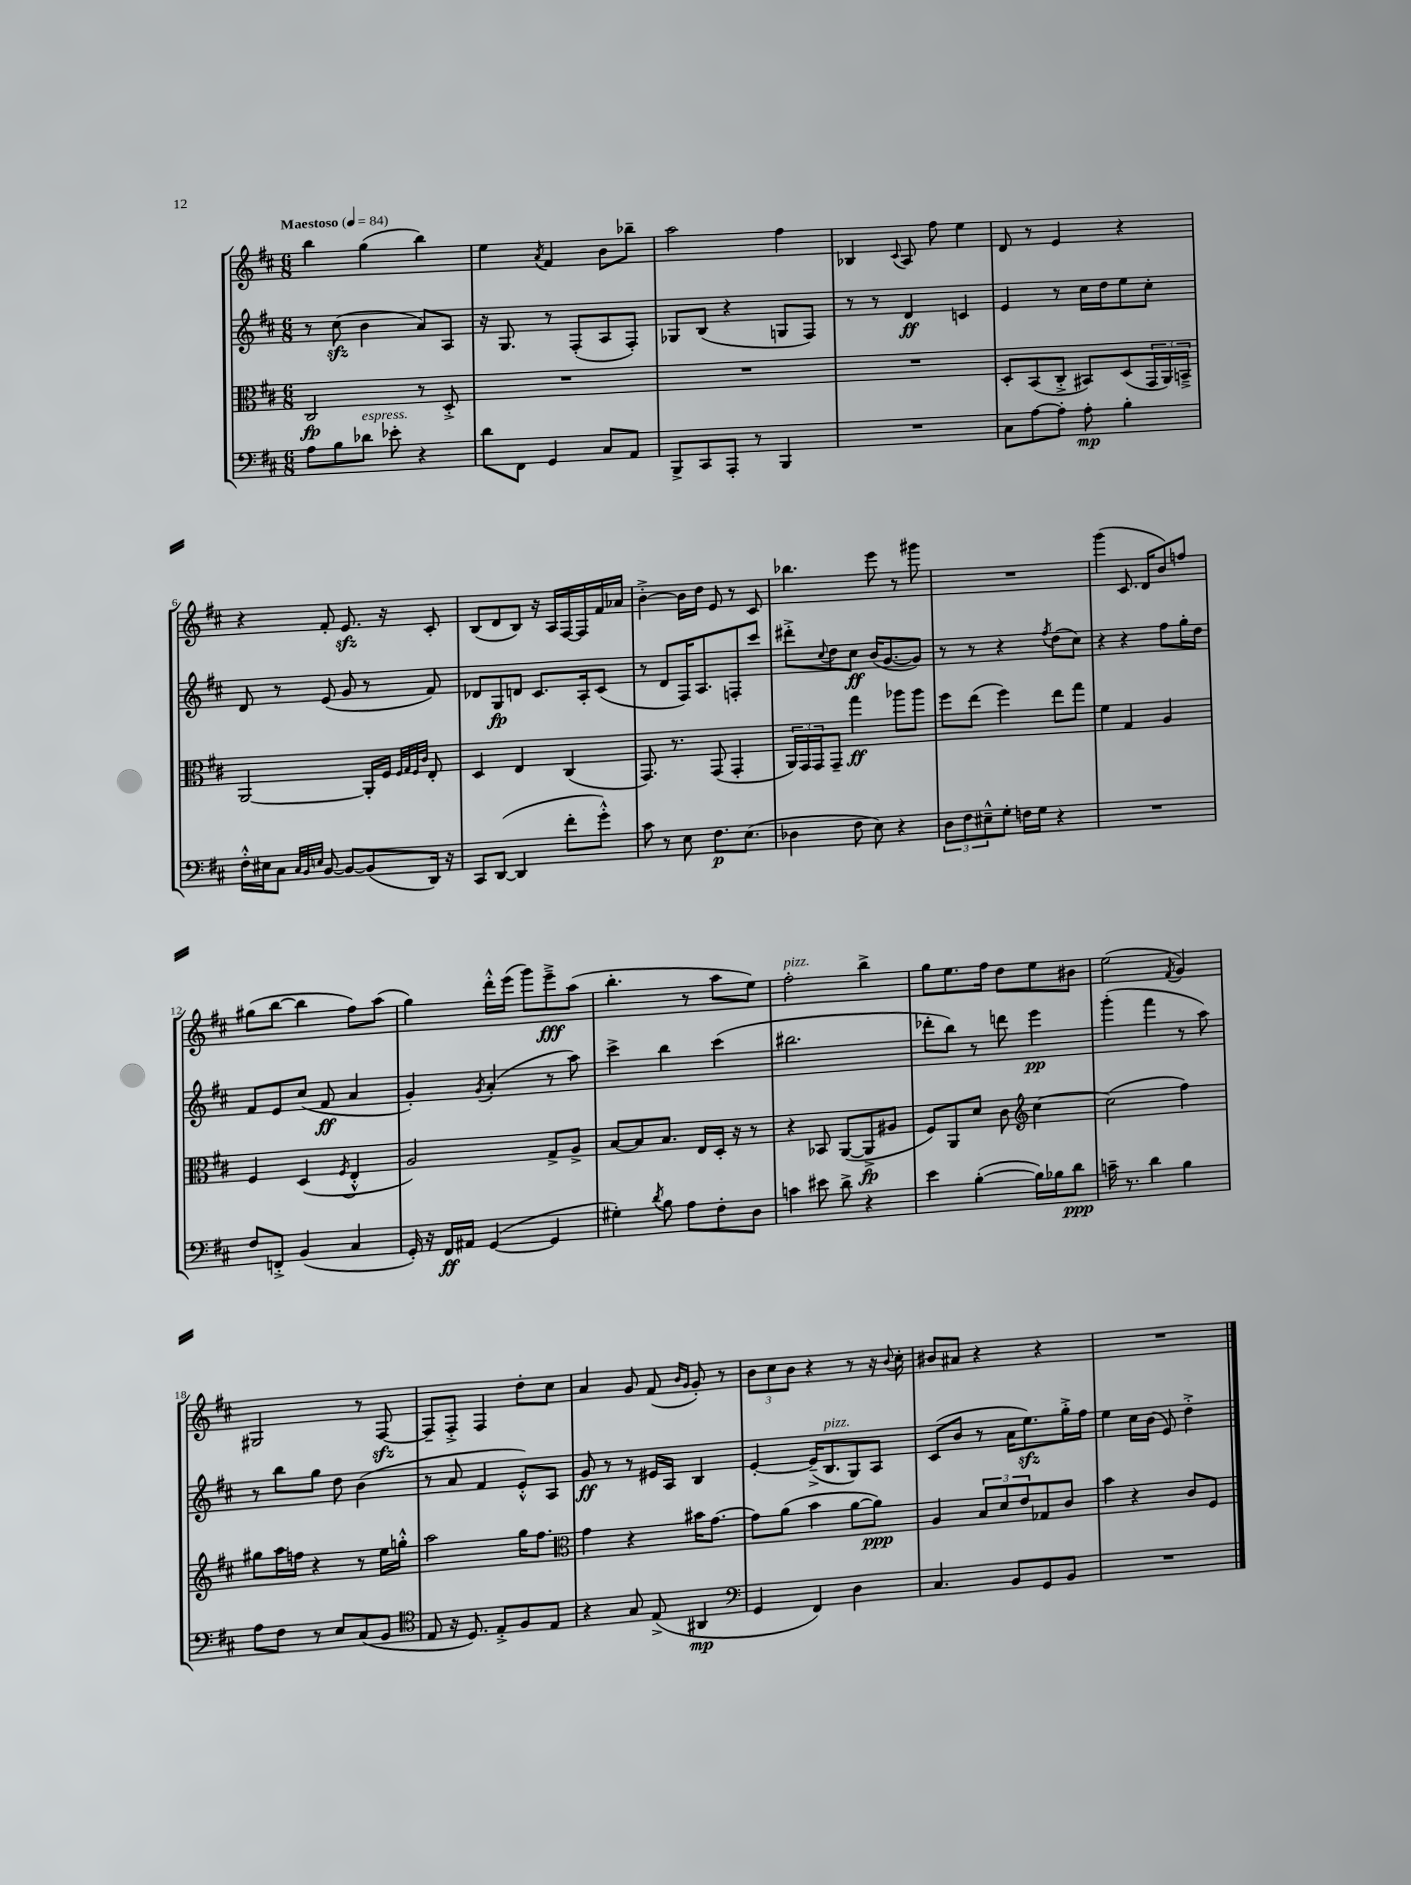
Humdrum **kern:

**kern	**dynam	**kern	**dynam	**kern	**dynam	**kern	**dynam
*part4	*part4	*part3	*part3	*part2	*part2	*part1	*part1
*staff4	*staff4	*staff3	*staff3	*staff2	*staff2	*staff1	*staff1
*clefF4	*	*clefC3	*	*clefG2	*	*clefG2	*
*k[f#c#]	*	*k[f#c#]	*	*k[f#c#]	*	*k[f#c#]	*
*M6/8	*	*M6/8	*	*M6/8	*	*M6/8	*
*MM84	*	*MM84	*	*MM84	*	*MM84	*
=1	=1	=1	=1	=1	=1	=1	=1
!	!	!	!	!	!	!LO:TX:a:B:t=Maestoso	!
8A\L	.	2C#/	fp	8r	.	4bb\	.
8B\	.	.	.	(8cc#zz\	.	.	.
!LO:TX:a:i:t=espress.	!	!	!	!	!	!	!
8d-X\J	.	.	.	4b\	.	(4gg\	.
8e-X'\	.	.	.	.	.	.	.
4r	.	8r	.	8a/L)	.	4bb\)	.
.	.	8D'^/	.	8A/J	.	.	.
=2	=2	=2	=2	=2	=2	=2	=2
8d\L	.	2.r	.	16r	.	4ee\	.
.	.	.	.	8.G/	.	.	.
8FF#\J	.	.	.	.	.	.	.
.	.	.	.	.	.	8qa/	.
4GG/	.	.	.	8r	.	4f#/	.
.	.	.	.	(8F#'/L	.	.	.
8C#/L	.	.	.	8A/	.	8b\L	.
8AA/J	.	.	.	8F#'/J)	.	8bb-X~\J	.
=3	=3	=3	=3	=3	=3	=3	=3
8BBB^/L	.	2.r	.	8G-X/L	.	2aa\	.
8CC#/	.	.	.	(8B/J	.	.	.
8AAA'/J	.	.	.	4r	.	.	.
8r	.	.	.	.	.	.	.
4BBB/	.	.	.	8Gn/L	.	4ff#\	.
.	.	.	.	8F#/J)	.	.	.
=4	=4	=4	=4	=4	=4	=4	=4
2.r	.	2.r	.	8r	.	4B-X/	.
.	.	.	.	8r	.	.	.
.	.	.	.	.	.	8qqc#/	.
.	.	.	.	4d/	ff	8A/	.
.	.	.	.	.	.	8ff#\	.
.	.	.	.	4cn/	.	4ee\	.
=5	=5	=5	=5	=5	=5	=5	=5
8C#\L	.	8D'/L	.	4e/	.	8d/	.
[8A\	.	(8BB/	.	.	.	8r	.
8A'\J]	.	8C#'^/J	.	8r	.	4e/	.
8A'\	mp	8BB#X/L)	.	16cc#\LL	.	.	.
.	.	.	.	16dd\J	.	.	.
4B'\	.	(8D/	.	8ee\	.	4r	.
.	.	24GG/L	.	8cc#'\J	.	.	.
.	.	24AA/)	.	.	.	.	.
.	.	24BBn~^/JJ	.	.	.	.	.
!!LO:LB:g=z
=6	=6	=6	=6	=6	=6	=6	=6
16F#'^^\LL	.	[2AA/	.	8d/	.	4r	.
16E#X\J	.	.	.	.	.	.	.
8C#\J	.	.	.	8r	.	.	.
32qqC#/LLL	.	.	.	.	.	.	.
32qqBB/	.	.	.	.	.	.	.
32qqEn/JJJ	.	.	.	.	.	.	.
[8BB/	.	.	.	(8e/	.	8f#'/	.
8BB/L_	.	.	.	8g/	.	8.ezz/	.
(8BB/]	.	16AA'/LL]	.	8r	.	.	.
.	.	16F#/JJ	.	.	.	16r	.
.	.	32qqF#/LLL	.	.	.	.	.
.	.	32qqG/	.	.	.	.	.
.	.	32qqF#/	.	.	.	.	.
.	.	32qqc#/JJJ	.	.	.	.	.
16DD/Jk)	.	8E'/	.	8f#/)	.	8c#'/	.
16r	.	.	.	.	.	.	.
=7	=7	=7	=7	=7	=7	=7	=7
8CC#/L	.	4D/	.	8d-X/L	.	(8B/L	.
([8DD/J	.	.	.	8G/	fp	8d/	.
4DD/]	.	4E/	.	8dn/J	.	8B/J)	.
.	.	.	.	8.c#/L	.	16r	.
.	.	.	.	.	.	16A/LL	.
8f#'\L	.	(4C#/	.	.	.	[16F#/	.
.	.	.	.	16A'/k	.	16F#/]	.
8g'^^\J)	.	.	.	(8c#/J	.	16f#/	.
.	.	.	.	.	.	16a-X/JJ	.
=8	=8	=8	=8	=8	=8	=8	=8
8c#\	.	8.GG/)	.	8r	.	[4b'^\	.
8r	.	.	.	8d/L	.	.	.
.	.	8.r	.	.	.	.	.
8E\	.	.	.	16F#/K)	.	16b\LL]	.
.	.	.	.	8.A/	.	16dd\JJ	.
8.F#\L	p	(8GG/	.	.	.	8e/	.
.	.	4GG'/	.	8Fn'/	.	8r	.
(8.E\J	.	.	.	.	.	.	.
.	.	.	.	8ccc#/J	.	8c#/	.
=9	=9	=9	=9	=9	=9	=9	=9
4D-X\	.	24AA/LL)	.	8ddd#X'^\L	.	4.bb-X\	.
.	.	24GG/	.	.	.	.	.
.	.	24GG/J	.	.	.	.	.
.	.	.	.	8qqcc#/	.	.	.
.	.	8GG~/J	.	8dd\	.	.	.
8F#\	.	4gg\	ff	8cc#\J	ff	.	.
8E\)	.	.	.	(16b/KL	.	8eee\	.
.	.	.	.	[8.g/	.	.	.
4r	.	8aa-X\L	.	.	.	8r	.
.	.	8aa-\J	.	8g/J])	.	8ggg#X\	.
=10	=10	=10	=10	=10	=10	=10	=10
12D\L	.	8ff#\L	.	8r	.	2.r	.
12F#\	.	.	.	.	.	.	.
.	.	(8ee\J	.	8r	.	.	.
12E#X~^^\	.	.	.	.	.	.	.
8G'\J	.	4ff#\)	.	4r	.	.	.
16Fn\LL	.	.	.	.	.	.	.
16G\JJ	.	.	.	.	.	.	.
.	.	.	.	8qff#/	.	.	.
4r	.	8ee\L	.	(8dd\L	.	.	.
.	.	8gg\J	.	8cc#\J)	.	.	.
=11	=11	=11	=11	=11	=11	=11	=11
2.r	.	4f#\	.	4r	.	(4ggg\	.
.	.	4G/	.	4r	.	8.c#/	.
.	.	.	.	.	.	16d/KL	.
.	.	4A/	.	8ff#\L	.	8b/)	.
.	.	.	.	16gg'\L	.	8ffn/J	.
.	.	.	.	16dd\JJ	.	.	.
!!LO:LB:g=z
=12	=12	=12	=12	=12	=12	=12	=12
8F#/L	.	4F#/	.	8f#/L	.	(8gg#X\L	.
8FFn'^/J	.	.	.	8e/	.	[8bb\J	.
(4BB/	.	(4D/	.	(8cc#/J	.	4bb\]	.
.	.	.	.	8f#/	ff	.	.
.	.	8qF#/	.	.	.	.	.
4C#/	.	4E'^^/	.	4a/	.	8ff#\L)	.
.	.	.	.	.	.	(8aa\J	.
=13	=13	=13	=13	=13	=13	=13	=13
16GG'/)	.	2A/)	.	4g'/)	.	4gg\)	.
16r	.	.	.	.	.	.	.
16FF#/LL	ff	.	.	.	.	.	.
16AA#X/JJ	.	.	.	.	.	.	.
.	.	.	.	8qg/	.	.	.
([4GG/	.	.	.	(4a'/	.	16ddd'^^\LL	.
.	.	.	.	.	.	(16eee\JJ	.
.	.	.	.	.	.	8ggg\L)	.
4GG/]	.	8G^/L	.	8r	.	8eee~^\	fff
.	.	8A^/J	.	8aa\)	.	(8aa\J	.
=14	=14	=14	=14	=14	=14	=14	=14
4G#X'\)	.	[8B/L	.	4ccc#^\	.	4.bb'\	.
.	.	8B/]	.	.	.	.	.
8qd/	.	.	.	.	.	.	.
8B\	.	8.B/J	.	4bb\	.	.	.
8A\L	.	.	.	.	.	8r	.
.	.	16E/LL	.	.	.	.	.
8F#'\	.	16D'/JJ	.	(4ccc#\	.	8aa\L	.
.	.	16r	.	.	.	.	.
8D\J	.	8r	.	.	.	8ee\J)	.
=15	=15	=15	=15	=15	=15	=15	=15
!	!	!	!	!	!	!LO:TX:a:i:t=pizz.	!
4cn\	.	4r	.	2.bb#X\	.	2ff#'\	.
8e#X\	.	8BB-X/	.	.	.	.	.
8d^\	.	([8AA/L	.	.	.	.	.
4r	.	8AA^/]	fp	.	.	4bb^\	.
.	.	8A#X/J	.	.	.	.	.
=16	=16	=16	=16	=16	=16	=16	=16
4e\	.	8F#/L)	.	8ddd-X'\L	.	8gg\L	.
.	.	8AA/	.	8bb\J)	.	8.ee\	.
([4B'\	.	8d/J	.	8r	.	.	.
.	.	.	.	.	.	16ff#\Jk	.
.	.	8c#\	.	8dddn\	.	8dd\L	.
*	*	*clefG2	*	*	*	*	*
16B\LL])	.	[4cc#\	.	4eee\	pp	8ee\	.
16B-X\J	.	.	.	.	.	.	.
8d\J	ppp	.	.	.	.	8b#X\J	.
=17	=17	=17	=17	=17	=17	=17	=17
16cn~\	.	(2cc#\]	.	(4ggg'\	.	(2ee\	.
8.r	.	.	.	.	.	.	.
4d\	.	.	.	4fff#\	.	.	.
.	.	.	.	.	.	8qf#/	.
4B\	.	4ff#\)	.	8r	.	4g/)	.
.	.	.	.	8aa\)	.	.	.
!!LO:LB:g=z
=18	=18	=18	=18	=18	=18	=18	=18
8A\L	.	8gg#X\L	.	8r	.	2G#X/	.
8F#\J	.	16aa\L	.	8bb\L	.	.	.
.	.	16ffn\JJ	.	.	.	.	.
8r	.	4r	.	8gg\J	.	.	.
8E/L	.	.	.	8dd\	.	.	.
(8C#/	.	8r	.	(4b\	.	8r	.
8BB/J	.	16ee\LL	.	.	.	[8F#zz/	.
.	.	16ggn'^^\JJ	.	.	.	.	.
=19	=19	=19	=19	=19	=19	=19	=19
*clefC4	*	*	*	*	*	*	*
8E/	.	2aa\	.	8r	.	8F#~/L]	.
16r	.	.	.	8a/	.	8F#'^/J	.
8.D/)	.	.	.	.	.	.	.
.	.	.	.	4f#/	.	4F#/	.
8E'^/L	.	.	.	.	.	.	.
8F#/	.	16gg\KL	.	8e'^^/L)	.	8dd'\L	.
.	.	8.ff#\J	.	.	.	.	.
8E/J	.	.	.	8A/J	.	8cc#\J	.
=20	=20	=20	=20	=20	=20	=20	=20
*	*	*clefC3	*	*	*	*	*
4r	.	4g\	.	8g/	ff	4a/	.
.	.	.	.	8r	.	.	.
8G/	.	4r	.	8r	.	8g/	.
(8E^/	.	.	.	16e#X/LL	.	(8f#/	.
.	.	.	.	16A/JJ	.	.	.
.	.	.	.	.	.	16qqb/LL	.
.	.	.	.	.	.	16qqg/JJ	.
4AA#X/	mp	16b#X\KL	.	4B/	.	8g'/)	.
.	.	[8.g\J	.	.	.	.	.
.	.	.	.	.	.	8r	.
=21	=21	=21	=21	=21	=21	=21	=21
*clefF4	*	*	*	*	*	*	*
4GG/	.	8g\L]	.	[4e'/	.	12b\L	.
.	.	.	.	.	.	12cc#\	.
.	.	(8a\J	.	.	.	.	.
.	.	.	.	.	.	12b\J	.
4FF#/)	.	4b\	.	(16e~^/KL]	.	4r	.
!	!	!	!	!LO:TX:a:i:t=pizz.	!	!	!
.	.	.	.	8.B/	.	.	.
4D\	.	[8a\L	.	8G/)	.	8r	.
.	.	8a\J])	ppp	8A/J	.	16r	.
.	.	.	.	.	.	8qqb/	.
.	.	.	.	.	.	16cc#'\	.
=22	=22	=22	=22	=22	=22	=22	=22
4.C#/	.	4A/	.	(8c#/L	.	8b#X/L	.
.	.	.	.	8b/J	.	8a#X/J	.
.	.	12B/L	.	8r	.	4r	.
.	.	12d/	.	.	.	.	.
8BB/L	.	.	.	16a\KL	.	.	.
.	.	12e/	.	.	.	.	.
.	.	.	.	8.eezz\)	.	.	.
8GG/	.	8G-X/	.	.	.	4r	.
8BB/J	.	8c#/J	.	16gg'^\L	.	.	.
.	.	.	.	16ff#\JJ	.	.	.
=23	=23	=23	=23	=23	=23	=23	=23
2.r	.	4b\	.	4ee\	.	2.r	.
.	.	4r	.	16cc#\LL	.	.	.
.	.	.	.	(16b\JJ	.	.	.
.	.	.	.	8e/)	.	.	.
.	.	8c#/L	.	4dd'^\	.	.	.
.	.	8F#/J	.	.	.	.	.
==	==	==	==	==	==	==	==
*-	*-	*-	*-	*-	*-	*-	*-
